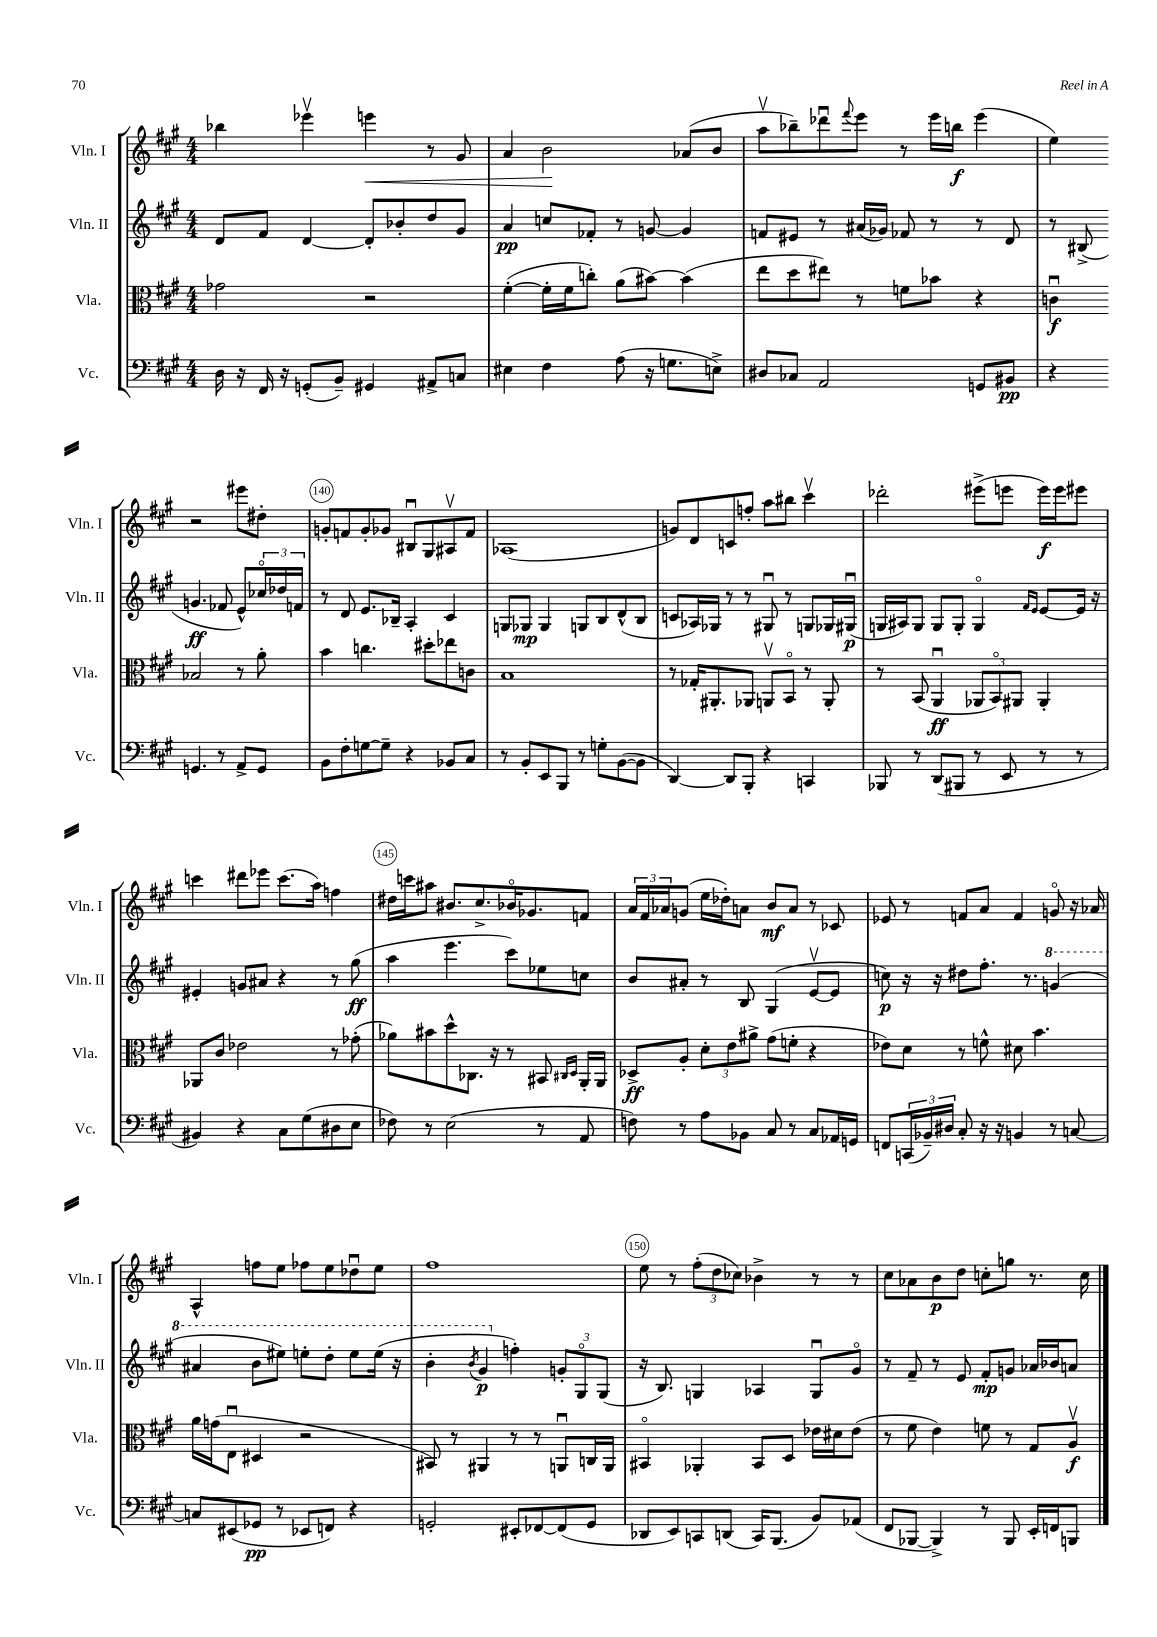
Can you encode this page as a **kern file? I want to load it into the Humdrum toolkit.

**kern	**dynam	**kern	**dynam	**kern	**dynam	**kern	**dynam
*part4	*part4	*part3	*part3	*part2	*part2	*part1	*part1
*staff4	*staff4	*staff3	*staff3	*staff2	*staff2	*staff1	*staff1
*I"Vc.	*	*I"Vla.	*	*I"Vln. II	*	*I"Vln. I	*
*I'Vc.	*	*I'Vla.	*	*I'Vln. II	*	*I'Vln. I	*
*clefF4	*	*clefC3	*	*clefG2	*	*clefG2	*
*k[f#c#g#]	*	*k[f#c#g#]	*	*k[f#c#g#]	*	*k[f#c#g#]	*
*M4/4	*	*M4/4	*	*M4/4	*	*M4/4	*
=136	=136	=136	=136	=136	=136	=136	=136
16D\	.	2g-X\	.	8d/L	.	4bb-X\	.
16r	.	.	.	.	.	.	.
16FF#/	.	.	.	8f#/J	.	.	.
16r	.	.	.	.	.	.	.
(8GGn'/L	.	.	.	[4d/	.	4eee-Xv\	.
8BB~/J)	.	.	.	.	.	.	.
!	!	!	!	!	!	!	!LO:HP:b
4GG#X/	.	2r	.	8d'/L]	.	4eeen\	<
.	.	.	.	8b-X'/	.	.	.
8AA#X^/L	.	.	.	8dd/	.	8r	.
8Cn/J	.	.	.	8g#/J	.	8g#/	.
=137	=137	=137	=137	=137	=137	=137	=137
4E#X\	.	([4f#'\	.	4a/	pp	4a/	.
4F#\	.	16f#'\LL]	.	8ccn/L	.	2b\	.
.	.	16f#\J	.	.	.	.	.
.	.	8ccn'\J)	.	8f-X'/J	.	.	.
(8A\	.	(8a\L	.	8r	.	.	.
16r	.	[8b#X\J)	.	[8gn/	.	.	.
8.Gn\L	.	.	.	.	.	.	.
.	.	(4b#\]	.	4g/]	.	(8a-X/L	[
8En^\J)	.	.	.	.	.	8b/J	.
=138	=138	=138	=138	=138	=138	=138	=138
8D#X/L	.	8ee\L	.	8fn/L	.	8aav\L	.
8C-X/J	.	8dd\	.	8e#X/J	.	8bb-X~\)	.
2AA/	.	8ee#X\J)	.	8r	.	8ddd-Xu\	.
.	.	.	.	.	.	8qqfff#/	.
.	.	8r	.	(16a#X/LL	.	8eee\J	.
.	.	.	.	16g-X/JJ)	.	.	.
.	.	8fn\L	.	8f-X/	.	8r	.
.	.	8b-X\J	.	8r	.	16eee\LL	.
.	.	.	.	.	.	16bbn\JJ	f
8GGn/L	.	4r	.	8r	.	(4eee\	.
8BB#X/J	pp	.	.	8d/	.	.	.
=139	=139	=139	=139	=139	=139	=139	=139
4r	.	4cnu\	f	8r	.	4ee\)	.
.	.	.	.	(8B#X^/	.	.	.
4.GGn/	.	2B-X/	.	4.gn/	ff	2r	.
8r	.	.	.	8f-X/	.	.	.
8AA^/L	.	8r	.	8e^^/L)	.	8eee#X\L	.
8GG/J	.	8a'\	.	24cc-X/L	.	8dd#X'\J	.
.	.	.	.	24dd-X/	.	.	.
.	.	.	.	24fn/JJ	.	.	.
!!LO:LB:g=z
=140	=140	=140	=140	=140	=140	=140	=140
8BB\L	.	4b\	.	8r	.	8gn'/L	.
8F#'\	.	.	.	8d/	.	8fn/	.
[8Gn\	.	4.ccn\	.	8.e/L	.	8g'/	.
8G~\J]	.	.	.	.	.	8g-X/J	.
.	.	.	.	16B-X~/Jk	.	.	.
4r	.	.	.	4A'/	.	8B#Xu/L	.
.	.	8dd#X'\L	.	.	.	8G#/	.
8BB-X/L	.	8ee-X\	.	4c#/	.	8A#Xv/	.
8C#/J	.	8cn\J	.	.	.	8f/J	.
=141	=141	=141	=141	=141	=141	=141	=141
8r	.	1B	.	8Gn/L	.	(1A-X	.
8BB'/L	.	.	.	8G-X/J	mp	.	.
8EE/	.	.	.	4G-/	.	.	.
8BBB/J	.	.	.	.	.	.	.
8r	.	.	.	8Gn/L	.	.	.
8Gn'\L	.	.	.	8B/	.	.	.
([8BB\	.	.	.	(8d^^/	.	.	.
8BB\J]	.	.	.	8B/J	.	.	.
=142	=142	=142	=142	=142	=142	=142	=142
[4DD/)	.	8r	.	8cn/L	.	8gn/L)	.
.	.	16G-X'/KL	.	16A-X/L)	.	8d/	.
.	.	8.AA#X'/	.	16G-X/JJ	.	.	.
8DD/L]	.	.	.	8r	.	8cn/	.
8BBB'/J	.	8AA-X/J	.	8r	.	8ffn'/J	.
4r	.	8AAnv/L	.	8G#Xu/	.	8aa\L	.
.	.	8BB/J	.	8r	.	8bb#X\J	.
4CCn/	.	8r	.	8Gn/L	.	4ccc#v\	.
.	.	8AA'/	.	16G-X/L	.	.	.
.	.	.	.	(16G#Xu/JJ	p	.	.
=143	=143	=143	=143	=143	=143	=143	=143
8BBB-X/	.	8r	.	16Gn/LL	.	2ddd-X'\	.
.	.	.	.	16A#X/J)	.	.	.
8r	.	(8BB/	.	8G/J	.	.	.
(8DD/L	.	4AAu/	ff	8G/L	.	.	.
8BBB#X/J	.	.	.	8G'/J	.	.	.
8r	.	12AA-X/L	.	4G/	.	(8eee#X^\L	.
.	.	12BB/)	.	.	.	.	.
8EE/	.	.	.	.	.	8eeen\J	.
.	.	12AA#X/J	.	.	.	.	.
.	.	.	.	16qqf#/LL	.	.	.
.	.	.	.	16qqe/JJ	.	.	.
8r	.	4AA#'/	.	[8e/L	.	16eee\LL)	f
.	.	.	.	.	.	16eee\J	.
8r	.	.	.	16e/Jk]	.	8eee#X\J	.
.	.	.	.	16r	.	.	.
!!LO:LB:g=z
=144	=144	=144	=144	=144	=144	=144	=144
4BB#X/)	.	8AA-X/L	.	4e#X'/	.	4cccn\	.
.	.	8c#/J	.	.	.	.	.
4r	.	2e-X\	.	8gn/L	.	8ddd#X\L	.
.	.	.	.	8a#X/J	.	8eee-X\J	.
8C#\L	.	.	.	4r	.	(8.ccc\L	.
(8G#\	.	.	.	.	.	.	.
.	.	.	.	.	.	16aa\Jk)	.
8D#X\	.	8r	.	8r	.	4ffn\	.
8E\J	.	(8g-X'\	.	(8gg#\	ff	.	.
=145	=145	=145	=145	=145	=145	=145	=145
8F-X\)	.	8a-X\L)	.	4aa\	.	16dd#X\LL	.
.	.	.	.	.	.	16cccn\J	.
8r	.	8b#X\	.	.	.	8aa#X\J	.
(2E\	.	8dd^^\	.	4.eee\	.	8.b#X/L	.
.	.	8.C-X\J	.	.	.	.	.
.	.	.	.	.	.	8.cc#^/	.
.	.	16r	.	.	.	.	.
.	.	8r	.	8ccc#\L)	.	16b-X/K	.
.	.	.	.	.	.	8.g-X/	.
8r	.	8BB#X/	.	8ee-X\	.	.	.
.	.	16qqC#X/LL	.	.	.	.	.
.	.	16qqD/JJ	.	.	.	.	.
8AA/	.	16AA'/LL	.	8ccn\J	.	8fn/J	.
.	.	16AA/JJ	.	.	.	.	.
=146	=146	=146	=146	=146	=146	=146	=146
8Fn\)	.	8D-X^/L	ff	8b/L	.	24a/LL	.
.	.	.	.	.	.	24f#/	.
.	.	.	.	.	.	24a-X/J	.
8r	.	8A'/J	.	8a#X'/J	.	(8gn/J	.
8A\L	.	12d'\L	.	8r	.	16ee\LL	.
.	.	.	.	.	.	16dd-X'\J)	.
.	.	12e\	.	.	.	.	.
8BB-X\J	.	.	.	8B/	.	8an\J	.
.	.	12a#X^\J	.	.	.	.	.
8C#/	.	(8g#\L	.	(4G#/	.	8b/L	mf
8r	.	8fn'\J	.	.	.	8a/J	.
8C#/L	.	4r	.	[8ev/L	.	8r	.
16AA-X/L	.	.	.	8e/J]	.	8c-X/	.
16GGn/JJ	.	.	.	.	.	.	.
=147	=147	=147	=147	=147	=147	=147	=147
8FFn/L	.	8e-X\L)	.	8ccn\)	p	8e-X/	.
(24CCn/L	.	8d\J	.	16r	.	8r	.
24BB-X~/)	.	.	.	.	.	.	.
.	.	.	.	16r	.	.	.
24D#X/JJ	.	.	.	.	.	.	.
8C#'/	.	8r	.	8dd#X\L	.	8fn/L	.
16r	.	8fn^^\	.	8.ff#'\J	.	8a/J	.
16r	.	.	.	.	.	.	.
4BBn/	.	8d#X\	.	.	.	4f/	.
.	.	.	.	8.r	.	.	.
.	.	4.b\	.	.	.	.	.
*	*	*	*	*8va	*	*	*
8r	.	.	.	(4ggn/	.	8gn/	.
[8Cn/	.	.	.	.	.	16r	.
.	.	.	.	.	.	16a-X/	.
!!LO:LB:g=z
=148	=148	=148	=148	=148	=148	=148	=148
8Cn/L]	.	16a\LL	.	4aa#X/	.	4A^^/	.
.	.	(16gn\J	.	.	.	.	.
(8EE#X/	.	8Eu\J	.	.	.	.	.
8GG-X/J	pp	4D#X/	.	8bb\L	.	8ffn\L	.
8r	.	.	.	8eee#X\J)	.	8ee\J	.
8EE-X/L	.	2r	.	8eeen'\L	.	8ff-X\L	.
8FFn/J)	.	.	.	8ddd'\J	.	8ee\	.
4r	.	.	.	8eee\L	.	8dd-Xu\	.
.	.	.	.	(16eee\Jk	.	8ee\J	.
.	.	.	.	16r	.	.	.
=149	=149	=149	=149	=149	=149	=149	=149
2GGn'/	.	8BB#X/)	.	4bb'\	.	1ff#	.
.	.	8r	.	.	.	.	.
.	.	.	.	8qbb/	.	.	.
.	.	4AA#X/	.	4gg#/	p	.	.
*	*	*	*	*X8va	*	*	*
8EE#X'/L	.	8r	.	4ffn'\)	.	.	.
[8FF-X/	.	8r	.	.	.	.	.
(8FF-/]	.	8AAnu/L	.	12gn'/L	.	.	.
.	.	.	.	12G#/	.	.	.
8GG/J	.	16Cn/L	.	.	.	.	.
.	.	.	.	(12G#/J	.	.	.
.	.	16AA/JJ	.	.	.	.	.
=150	=150	=150	=150	=150	=150	=150	=150
8DD-X/L	.	4BB#X/	.	16r	.	8ee\	.
.	.	.	.	8.B/)	.	.	.
8EE/)	.	.	.	.	.	8r	.
8CCn/	.	4AA-X'/	.	4Gn/	.	(12ff#'\L	.
.	.	.	.	.	.	12dd\	.
(8DDn/J	.	.	.	.	.	.	.
.	.	.	.	.	.	12cc-X\J)	.
16CC/KL)	.	8BB#/L	.	4A-X/	.	4b-X^\	.
(8.BBB/J	.	.	.	.	.	.	.
.	.	8D/J	.	.	.	.	.
8BB/L)	.	16e-X\LL	.	8Gu/L	.	8r	.
.	.	16d#X\J	.	.	.	.	.
(8AA-X/J	.	(8e-\J	.	8g#/J	.	8r	.
=151	=151	=151	=151	=151	=151	=151	=151
8FF#/L	.	8r	.	8r	.	8cc#\L	.
[8BBB-X/J	.	8f#\	.	8f#~/	.	8a-X\	.
4BBB-^/])	.	4e\)	.	8r	.	8b\	p
.	.	.	.	8e/	.	8dd\J	.
8r	.	8fn\	.	8f#'/L	mp	8ccn'\L	.
8BBB-/	.	8r	.	8gn/J	.	8ggn\J	.
16EE'/LL	.	8G#/L	.	16a-X/LL	.	8.r	.
16FFn/J	.	.	.	16b-X/J	.	.	.
8BBBn/J	.	8Av/J	f	8an/J	.	.	.
.	.	.	.	.	.	16cc\	.
==	==	==	==	==	==	==	==
*-	*-	*-	*-	*-	*-	*-	*-
